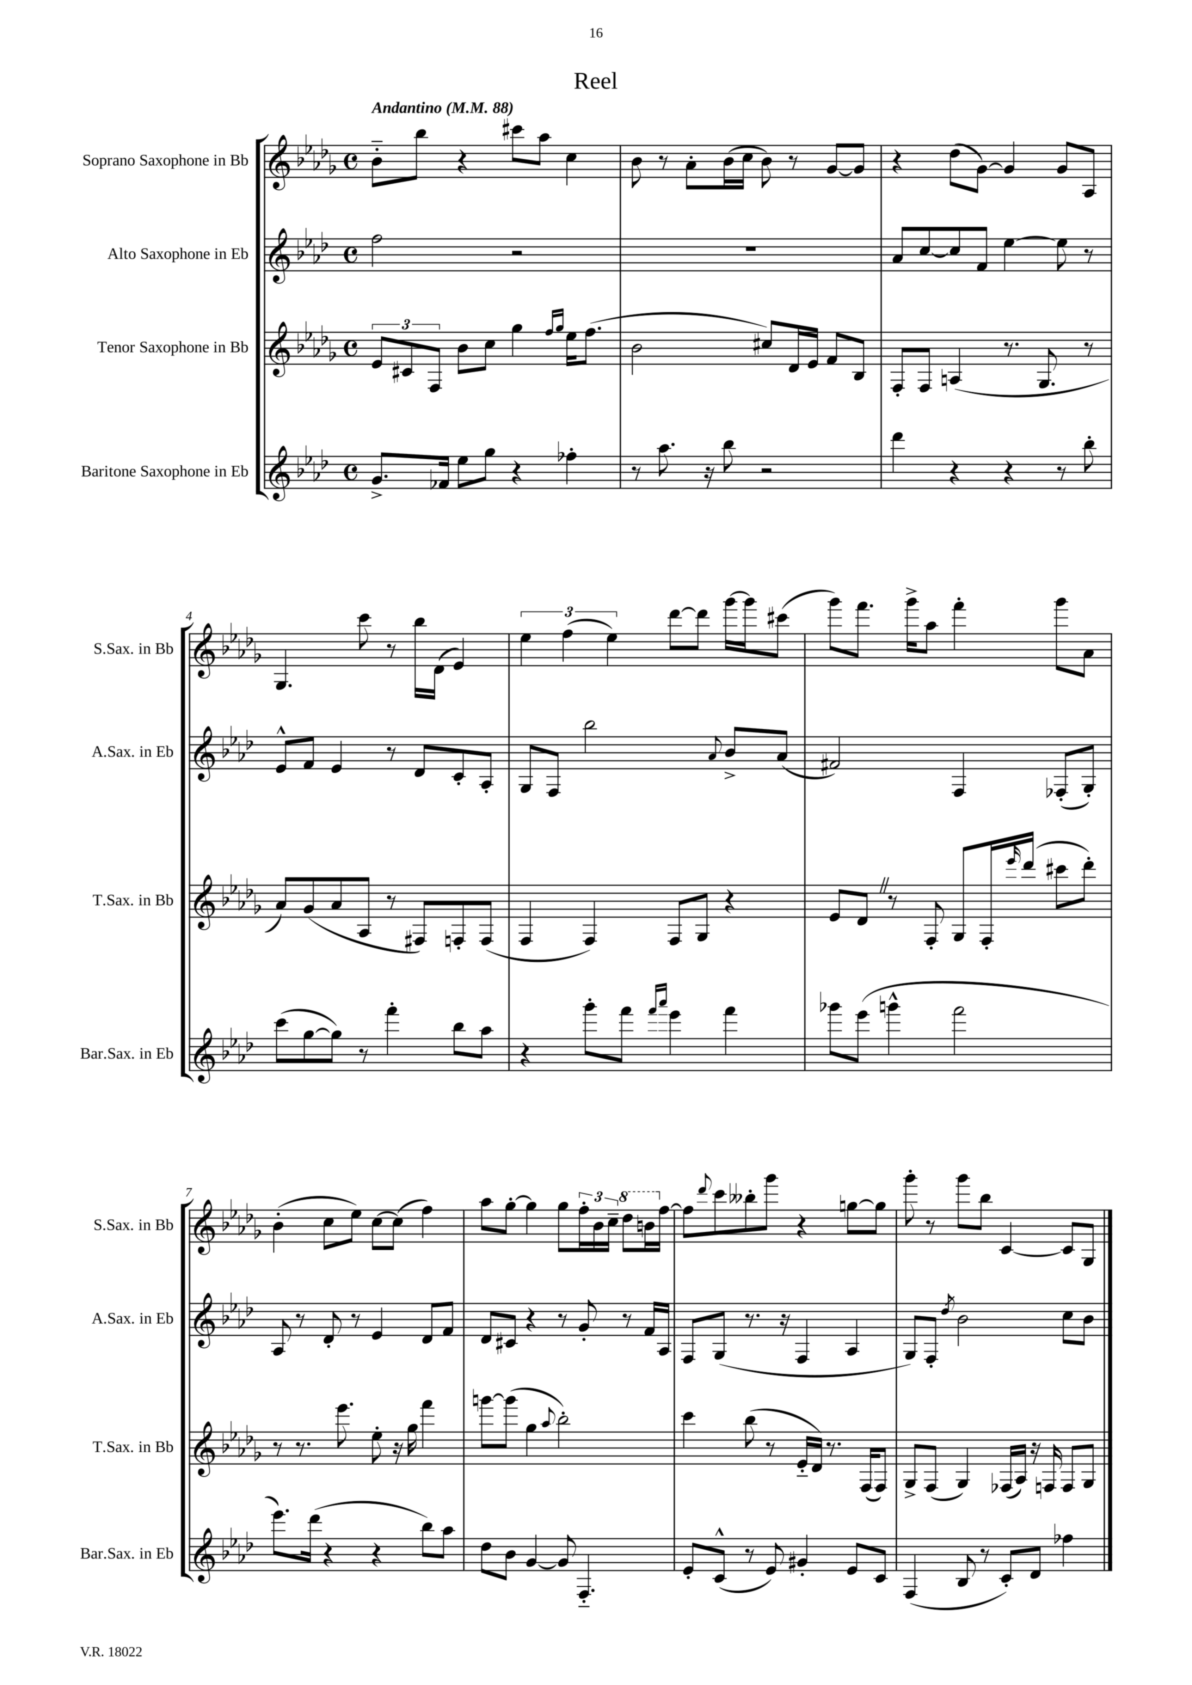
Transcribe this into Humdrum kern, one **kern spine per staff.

**kern	**kern	**kern	**kern
*part4	*part3	*part2	*part1
*staff4	*staff3	*staff2	*staff1
*I"Baritone Saxophone in Eb	*I"Tenor Saxophone in Bb	*I"Alto Saxophone in Eb	*I"Soprano Saxophone in Bb
*I'Bar.Sax. in Eb	*I'T.Sax. in Bb	*I'A.Sax. in Eb	*I'S.Sax. in Bb
*clefG2	*clefG2	*clefG2	*clefG2
*k[b-e-a-d-]	*k[b-e-a-d-g-]	*k[b-e-a-d-]	*k[b-e-a-d-g-]
*M4/4	*M4/4	*M4/4	*M4/4
*met(c)	*met(c)	*met(c)	*met(c)
*MM88	*MM88	*MM88	*MM88
=1	=1	=1	=1
!	!	!	!LO:TX:a:B:t=Andantino
8.g^/L	12e-/L	2ff\	8b-\L
.	12c#X/	.	.
.	.	.	8bb-\J
.	12F/J	.	.
16f-X/Jk	.	.	.
8ee-\L	8b-\L	.	4r
8gg\J	8cc\J	.	.
4r	4gg-\	2r	8ccc#X\L
.	.	.	8aa-\J
.	16qqff/LL	.	.
.	16qqgg-/JJ	.	.
4ff-X'\	16ee-\KL	.	4cc\
.	(8.ff\J	.	.
=2	=2	=2	=2
8r	2b-\	1r	8b-\
8.aa-\	.	.	8r
.	.	.	8a-'\L
16r	.	.	.
8bb-\	.	.	(16b-\L
.	.	.	16cc\JJ
2r	8cc#X/L)	.	8b-\)
.	16d-/L	.	8r
.	16e-/JJ	.	.
.	8f/L	.	[8g-/L
.	8B-/J	.	8g-/J]
=3	=3	=3	=3
4ddd-\	8F'/L	8a-/L	4r
.	8F/J	[8cc/	.
4r	(4An/	8cc/]	(8dd-\L
.	.	8f/J	[8g-\J)
4r	8.r	[4ee-\	4g-/]
.	8.G-/	.	.
8r	.	8ee-\]	8g-/L
8bb-'\	8r	8r	8A-/J
!!LO:LB:g=z
=4	=4	=4	=4
(8ccc\L	8a-/L)	8e-^^/L	4.G-/
[8gg\	(8g-/	8f/J	.
8gg\J])	8a-/	4e-/	.
8r	8A-/J	.	8ccc\
4fff'\	8r	8r	8r
.	8F#X/L)	8d-/L	16bb-\LL
.	.	.	(16d-\JJ
8bb-\L	8Fn'/	8c'/	4e-/)
8aa-\J	(8F/J	8A-'/J	.
=5	=5	=5	=5
4r	4F/	8G/L	6ee-\
.	.	8F/J	.
.	.	.	(6ff\
8ggg'\L	4F/)	2bb-\	.
.	.	.	6ee-\)
8fff\J	.	.	.
16qqfff/LL	.	.	.
16qqaaa-/JJ	.	.	.
4eee-\	8F/L	.	[8ddd-\L
.	8G-/J	.	8ddd-\J]
.	.	8qqa-/	.
4fff\	4r	8b-^/L	[16ggg-\LL
.	.	.	16ggg-\J]
.	.	(8a-/J	(8ccc#X\J
=6	=6	=6	=6
8ggg-X\L	8e-/L	2f#X/)	8ggg-\L)
(8eee-\J	8d-Z/J	.	8.fff\J
4gggn^^\	8r	.	.
.	.	.	16ggg-^\KL
.	8F'/	.	8aa-\J
2fff\	8G-/L	4F/	4fff'\
.	16F'/L	.	.
.	16qqeee-/	.	.
.	(16ddd-/JJ	.	.
.	8ccc#X\L	(8F-X'/L	8ggg-\L
.	8ddd-'\J)	8G'/J)	8a-\J
!!LO:LB:g=z
=7	=7	=7	=7
8.eee-\L)	8r	8A-/	(4b-'\
.	8.r	8r	.
(16ddd-\Jk	.	.	.
4r	.	8d-'/	8cc\L
.	8.eee-\	.	.
.	.	8r	8ee-\J)
4r	8ee-'\	4e-/	[8cc\L
.	16r	.	(8cc\J]
.	16gg-\	.	.
8bb-\L)	4fff\	8d-/L	4ff\)
8aa-\J	.	8f/J	.
=8	=8	=8	=8
8dd-\L	[8gggn\L	8d-/L	8aa-\L
8b-\J	(8ggg\J]	8c#X/J	[8gg-'\J
[4g/	4gg-\	4r	4gg-\]
.	8qqaa-/	.	.
8g/]	2bb-'\)	8r	8gg-\L
4.F/	.	8g'/	24ff'\L
.	.	.	24b-\
.	.	.	24cc~\JJ
*	*	*	*8va
.	.	8r	8ddd-\L
.	.	16f/LL	16bbn\L
*	*	*	*X8va
.	.	16A-/JJ	[16ff\JJ
=9	=9	=9	=9
8e-'/L	4ccc\	8F/L	8ff\L]
.	.	.	8qqddd-/
(8c^^/J	.	(8G/J	8ccc\
8r	(8bb-\	8.r	8bb--X'\
8e-/)	8r	.	8ggg-\J
.	.	16r	.
4g#X'/	16e-/LL	4F/	4r
.	16d-/JJ)	.	.
.	8.r	.	.
8e-/L	.	4A-/	[8ggn\L
.	(16F/KL	.	.
8c/J	8F/J)	.	8gg\J]
=10	=10	=10	=10
(4F/	8G-^/L	8G/L)	8ggg-'\
.	(8F/J	8F'/J	8r
.	.	8qdd-/	.
8B-/	4G-/)	2b-\	8ggg-\L
8r	.	.	8bb-\J
8c'/L)	(16F-X/LL	.	[4c/
.	16A-/JJ)	.	.
8d-/J	16r	.	.
.	16Fn/	.	.
4ff-X\	8F/L	8cc\L	8c/L]
.	8G-/J	8b-\J	8G-/J
==	==	==	==
*-	*-	*-	*-
